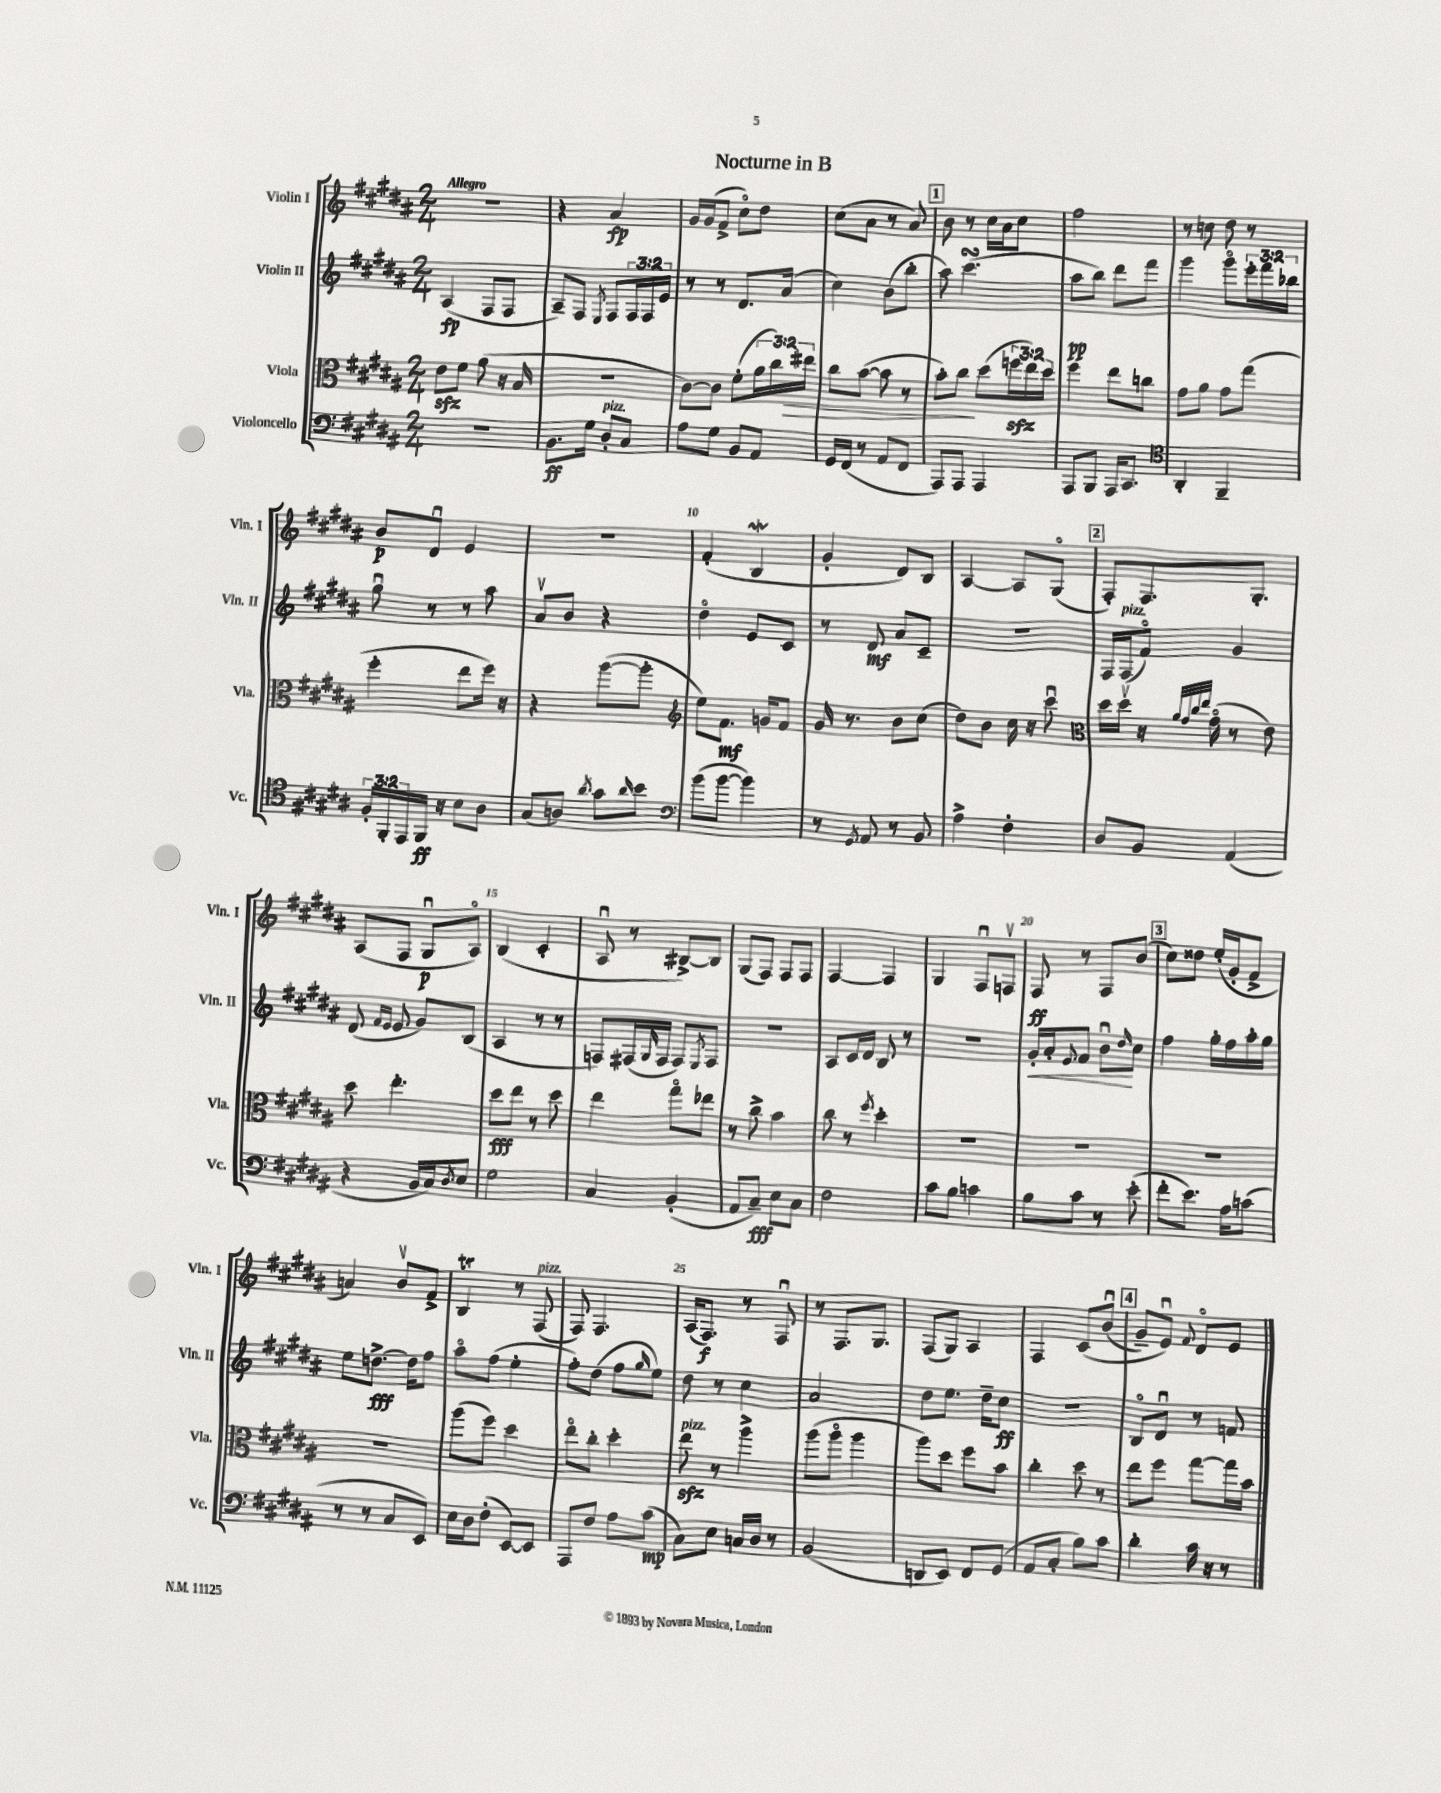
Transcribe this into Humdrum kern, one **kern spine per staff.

**kern	**kern	**kern	**kern
*staff4	*staff3	*staff2	*staff1
*clefF4	*clefC3	*clefG2	*clefG2
*k[f#c#g#d#a#]	*k[f#c#g#d#a#]	*k[f#c#g#d#a#]	*k[f#c#g#d#a#]
*M2/4	*M2/4	*M2/4	*M2/4
2r	8e	(4A#	2r
.	8f#	.	.
.	(8a#	8F#	.
.	16r	8F#	.
.	16B	.	.
=	=	=	=
8.BB	2r	8A#~)	4r
.	.	8F#	.
16G#	.	.	.
.	.	8qE	.
8D#'	.	8F#	4a#
8C#	.	24F#	.
.	.	24F#	.
.	.	24e	.
=	=	=	=
8A#	[8c#)	8r	16g#
.	.	.	(16g#
8G#	8c#]	8r	8f#^
8BB	(8f#'	8.d#	8cc#o)
8AA#	24a#	.	8dd#
.	24cc#)	.	.
.	.	(16a#	.
.	24ee#	.	.
=	=	=	=
16GG#	8cc#	4cc#)	(8cc#
(16FF#	.	.	.
8r	([8b	.	8a#
8AA#	8b]	(8b	8r
8FF#	8r	8bb'	8a#)
=	=	=	=
8AAA#)	8b')	8aa#)	8b
8AAA#	8cc#	(4.ccc#	8r
4AAA#	(8dd#	.	16cc#
.	.	.	16a#
.	24ff	.	8cc#
.	24ee)	.	.
.	24dd#	.	.
=	=	=	=
8AAA#	4ff#	8aa#	2ff#
8BBB	.	8bb)	.
16AAA#	8ee	8ddd#	.
8.CC#	.	.	.
.	8cc	8fff#	.
=	=	=	=
*clefC4	*	*	*
4AA#'	8g#	4ggg#	8r
.	8a#	.	8cc
4FF#~	8g#	8ggg#o	8dd#
.	(8gg#	24eee'	8r
.	.	24fff#	.
.	.	24bb-	.
=	=	=	=
24F#'	4ff#'	8gg#u	8b
24FF#'	.	.	.
24EE	.	.	.
16FF#	.	8r	8d#u
16r	.	.	.
8B	8ee	8r	4e
8A#	16ff#)	8aa#	.
.	16r	.	.
=	=	=	=
(8G#	4r	8a#v	2r
8A)	.	8b	.
8qa#	.	.	.
8g#	([8aa#	4r	.
16qqa#	.	.	.
8b	8aa#']	.	.
=	=	=	=
*clefF4	*clefG2	*	*
(8b	8ee)	4dd#o	(4f#'
[8b	8.f#	.	.
4b])	.	8e	4B
.	16g	.	.
.	8f#	8c#	.
=	=	=	=
8r	16g#	8r	4g#'
.	8.r	.	.
8qGG#	.	.	.
8AA#	.	8d#	.
8r	8b	8a#	8d#)
8BB	(8cc#	8c#~	8B
=	=	=	=
4A#^	8dd#)	2r	[4A#
.	8b	.	.
4F#'	16cc#	.	8A#]
.	16r	.	.
.	8ccc#u	.	(8G#o
=	=	=	=
*	*clefC3	*	*
8D#	16dd#	16F#	8F#')
.	16dd#v	(16F#	.
8BB	16r	8f#o)	8.F#
.	32qqa#	.	.
.	32qqg#	.	.
.	32qqcc#	.	.
.	32qqee	.	.
.	(16g#o	.	.
(4AA#	8r	4g#	.
.	.	.	8.G#'
.	8e)	.	.
=	=	=	=
4r	8dd#	(8d#	(8A#
.	.	16qqf#	.
.	.	16qqe	.
.	4.ee'	8e	8F#
16BB	.	8g#)	8G#u
16C#)	.	.	.
8qD#	.	.	.
8E	.	(8B	8A#o)
=	=	=	=
2G#	8dd#	4A#	(4B
.	8ee	.	.
.	8r	8r	4c#'
.	8dd#	8r	.
=	=	=	=
4C#	4ee	8F)	8A#u
.	.	(16F#	8r
.	.	16qqG#	.
.	.	16F#	.
(4BB'	8gg#o	8F#)	[8B#^)
.	.	8qE	.
.	8ee-	8F#	8B#]
=	=	=	=
8AA#	8r	2r	(8G#
8C#~)	8cc#^	.	8F#)
8E	4b	.	8F#
8C#	.	.	8F#
=	=	=	=
2F#	8cc#	8A#	[4F#
.	8r	16c#	.
.	.	16d#	.
.	8qff#	.	.
.	4dd#'	8B	4F#]
.	.	8r	.
=	=	=	=
8c#	2r	2r	4G#
8B	.	.	.
4c	.	.	8F#u
.	.	.	8Fv
=	=	=	=
8B	2r	16g#'	8F#
.	.	16a#'	.
.	.	8qqe	.
8c#	.	8f#	8r
8r	.	8bu	8F#
.	.	16qqdd#	.
(8e'	.	8cc#	(8b
=	=	=	=
8f#'	2r	4ff#	8cc#)
8.e)	.	.	8dd##
.	.	16gg#'	(16ee'
16A#	.	16ff#	16g#'
(8c	.	16aa#'	8f#^
.	.	16gg#	.
=	=	=	=
8r	2r	8ee	4a)
8r	.	[8.dd^	.
8C#	.	.	8bv
.	.	16dd]	.
8EE)	.	8ff#	8f#^
=	=	=	=
16E	(8aa#	8aa#o	4B
16D#	.	.	.
(8F#'	8ff#)	(8ff#	.
[8EE)	4dd#	4ee'	8r
8EE]	.	.	(8F#
=	=	=	=
8AAA#	8eeo	8ff#')	8F#)
8F#	8cc#'	(8dd#	4.F#
8A#	4dd#'	8ff#	.
.	.	16qqgg#	.
(8c#	.	8ee)	.
=	=	=	=
8C#)	8ee	8dd#	(16A#
.	.	.	8.F#)
8E	8r	8r	.
16C	4aa#^	4cc#	8r
16D#	.	.	.
8r	.	.	8F#u
=	=	=	=
(2BB	(8aa#	2a#	8r
.	8aa#o	.	8.F#
.	4aa#	.	.
.	.	.	8.G#
=	=	=	=
8DD	8aa#)	8dd#	(8F#
8EE)	8dd#	8.ee	8G#)
8FF#	8ff#	.	4A#
.	.	16dd#~	.
(8GG#	8b	8cc#	.
=	=	=	=
8AA#	4cc#'	2r	4F#
8C#'	.	.	.
8B)	8dd#	.	&(8c#
8c#	8r	.	(8bu
=	=	=	=
4d#'	8ee	8Bo	8g#~)
.	8ff#	8d#u	8eu&)
.	.	.	8qqf#
16c#	[8gg#	8r	8d#o
16r	.	.	.
8r	16gg#]	8f	8e
.	16b	.	.
==	==	==	==
*-	*-	*-	*-
